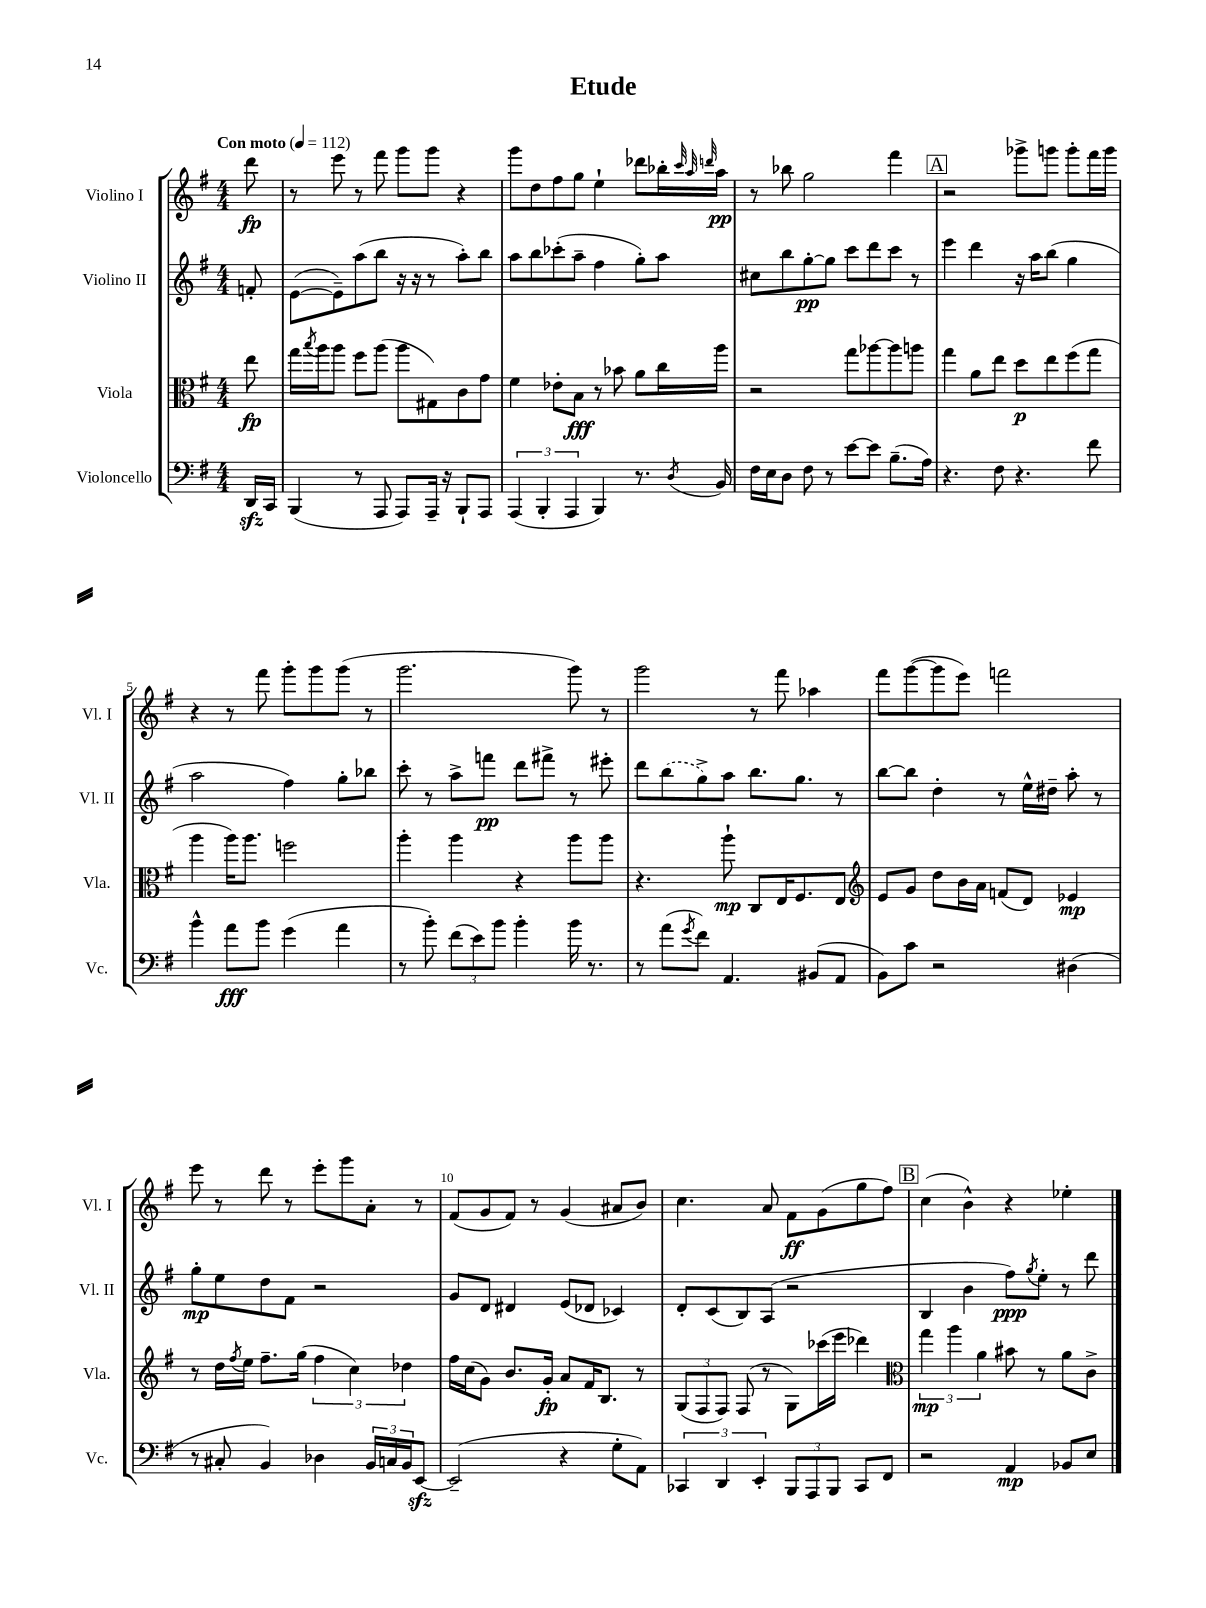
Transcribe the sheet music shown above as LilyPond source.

\header { title = "Etude" }
<<
\new StaffGroup <<
\new Staff = "s0" \with { instrumentName = "Violino I" shortInstrumentName = "Vl. I" } {
    \clef treble \key g \major \numericTimeSignature \time 4/4 \partial 8 \tempo "Con moto" 4 = 112
    d'''8\fp |
    r8 e'''8 r8 fis'''8 g'''8 g'''8 r4 |
    g'''8 d''8 fis''8 g''8 e''4-! des'''8 bes''16-. \grace { c'''32 a''32 d'''32 } a''16\pp |
    r8 bes''8 g''2 fis'''4 |
    \mark \markup { \box "A" } r2 ges'''8-> g'''8 g'''8-. fis'''16 g'''16 |
    r4 r8 fis'''8 g'''8-. g'''8 g'''8( r8 |
    g'''2. g'''8) r8 |
    g'''2 r8 fis'''8 aes''4 |
    fis'''8 g'''8~( g'''8 e'''8) f'''2 |
    e'''8 r8 d'''8 r8 e'''8-. g'''8 a'8-. r8 |
    fis'8( g'8 fis'8) r8 g'4( ais'8 b'8) |
    c''4. a'8 fis'8\ff g'8( g''8 fis''8) |
    \mark \markup { \box "B" } c''4( b'4-^) r4 ees''4-. \bar "|." |
}
\new Staff = "s1" \with { instrumentName = "Violino II" shortInstrumentName = "Vl. II" } {
    \clef treble \key g \major \numericTimeSignature \time 4/4 \partial 8
    f'8-. |
    e'8~( e'8--) a''8( b''8 r16 r16 r8 a''8-.) b''8 |
    a''8 b''8 ces'''8-.( a''8-- fis''4 g''8-.) a''8 |
    cis''8 b''8 g''8~-.\pp g''8 c'''8 d'''8 c'''8 r8 |
    \mark \markup { \box "A" } e'''4 d'''4 r16 a''16 b''8( g''4 |
    a''2 fis''4) g''8-. bes''8 |
    c'''8-. r8 a''8-> f'''8\pp d'''8 fis'''8-> r8 eis'''8-. |
    d'''8 \once \slurDashed b''8( g''8->) a''8 b''8. g''8. r8 |
    b''8~ b''8 d''4-. r8 e''16-^ dis''16-- a''8-. r8 |
    g''8-.\mp e''8 d''8 fis'8 r2 |
    g'8 d'8 dis'4 e'8( des'8 ces'4) |
    d'8-. c'8( b8) a8( r2 |
    \mark \markup { \box "B" } b4 b'4 fis''8\ppp) \acciaccatura { g''8 } e''8-. r8 d'''8 \bar "|." |
}
\new Staff = "s2" \with { instrumentName = "Viola" shortInstrumentName = "Vla." } {
    \clef alto \key g \major \numericTimeSignature \time 4/4 \partial 8
    e''8\fp |
    g''16 \acciaccatura { b''8 } a''16 a''8 fis''8 a''8( a''8 gis8) c'8 g'8 |
    fis'4 ees'8-. b8\fff r8 bes'8 a'8 c''16 a''16 |
    r2 g''8 aes''8~ aes''8 a''8 |
    \mark \markup { \box "A" } g''4 a'8 e''8 d''8\p e''8 fis''8( g''8 |
    a''4 a''16) a''8. f''2 |
    a''4-. a''4 r4 a''8 a''8 |
    r4. a''8-!\mp c8 e16 fis8. e8 |
    \clef treble e'8 g'8 d''8 b'16 a'16 f'8( d'8) ees'4\mp |
    r8 d''16 \acciaccatura { fis''8 } e''16 fis''8.-- g''16( \tuplet 3/2 { fis''4 c''4) des''4 } |
    fis''16 c''16( g'8) b'8. g'16-.\fp a'8 fis'16 b8. r8 |
    \tuplet 3/2 { g8( fis8 fis8) } fis8( r8 g8) ces'''16( e'''16 des'''4) |
    \mark \markup { \box "B" } \clef alto \tuplet 3/2 { g''4\mp a''4 a'4 } bis'8 r8 a'8 c'8-> \bar "|." |
}
\new Staff = "s3" \with { instrumentName = "Violoncello" shortInstrumentName = "Vc." } {
    \clef bass \key g \major \numericTimeSignature \time 4/4 \partial 8
    d,16\sfz c,16 |
    b,,4( r8 a,,8 a,,8) a,,16-- r16 b,,8-! a,,8 |
    \tuplet 3/2 { a,,4( b,,4-. a,,4 } b,,4) r8. \acciaccatura { d8 } b,16 |
    fis16 e16 d8 fis8 r8 e'8~ e'8 b8.--( a16) |
    \mark \markup { \box "A" } r4. fis8 r4. fis'8 |
    b'4-^ a'8\fff b'8 g'4( a'4 |
    r8 b'8-.) \tuplet 3/2 { fis'8( e'8) b'8 } b'4-. b'16 r8. |
    r8 a'8( \acciaccatura { g'8 } fis'8) a,4. bis,8( a,8 |
    b,8) c'8 r2 dis4( |
    r8 cis8-. b,4) des4 \tuplet 3/2 { b,16 c16 b,16 } e,8~\sfz |
    e,2--( r4 g8-. a,8) |
    \tuplet 3/2 { ces,4 d,4 e,4-. } \tuplet 3/2 { b,,8 a,,8 b,,8 } ces,8 fis,8 |
    \mark \markup { \box "B" } r2 a,4\mp bes,8 e8 \bar "|." |
}
>>
>>
\layout { \context { \Score \override BarNumber.break-visibility = ##(#f #t #t) barNumberVisibility = #(every-nth-bar-number-visible 5) } }
